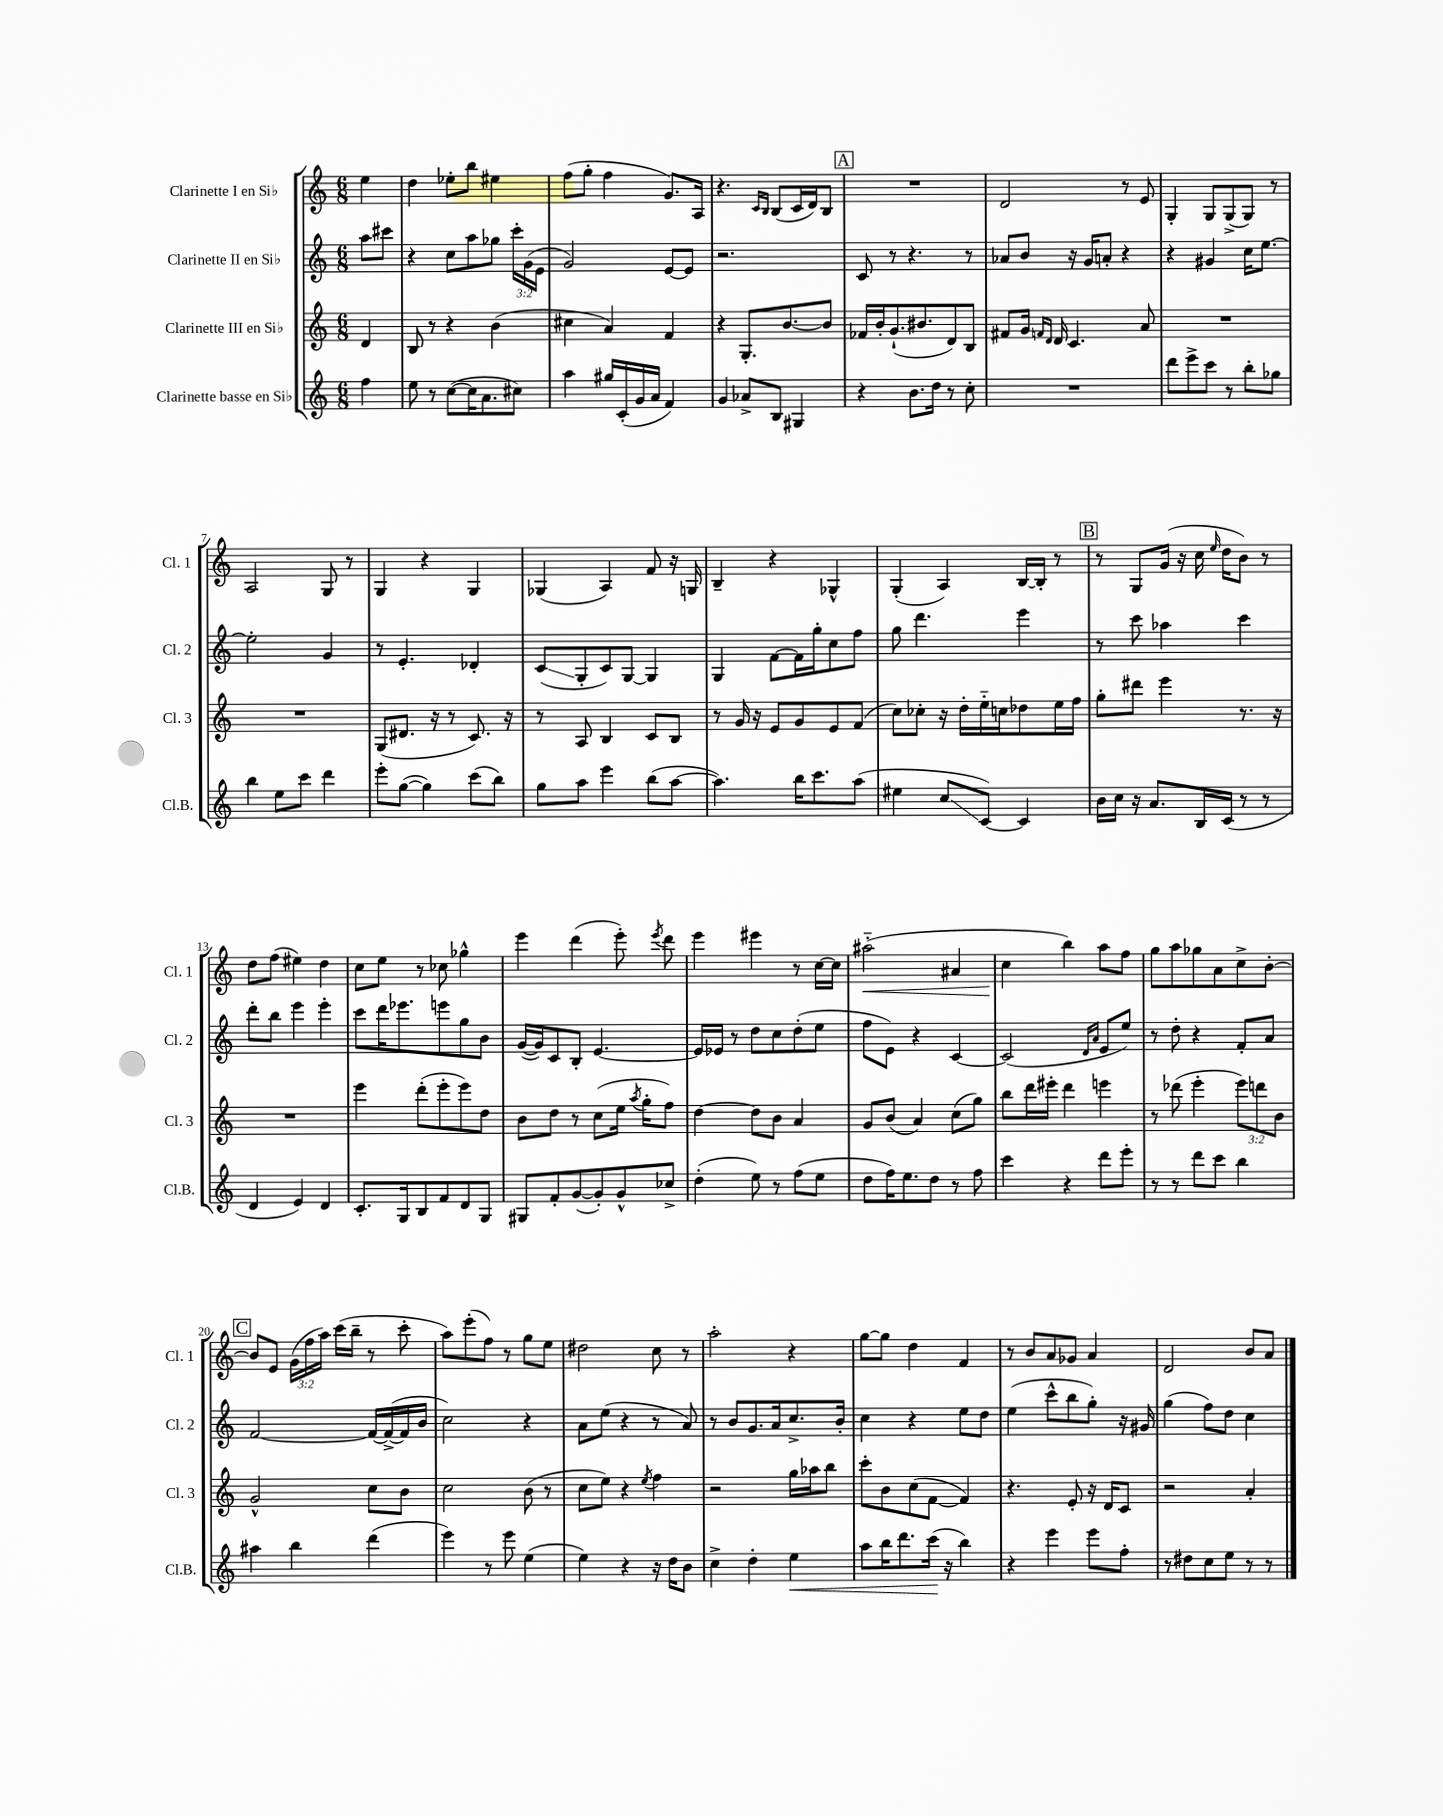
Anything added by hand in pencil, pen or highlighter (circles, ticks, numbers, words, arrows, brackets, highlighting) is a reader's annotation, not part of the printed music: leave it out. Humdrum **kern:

**kern	**kern	**kern	**kern
*staff4	*staff3	*staff2	*staff1
*clefG2	*clefG2	*clefG2	*clefG2
*k[]	*k[]	*k[]	*k[]
*M6/8	*M6/8	*M6/8	*M6/8
4ff	4d	8aa	4ee
.	.	8ccc#	.
=	=	=	=
8ee	8B	4r	4dd
8r	8r	.	.
([8cc	4r	8cc	8ee-'
16cc]	.	8aa	8bb
8.a	.	.	.
.	(4b	8gg-	4ee#
8cc#)	.	24ccc'	.
.	.	(24g	.
.	.	24e	.
=	=	=	=
4aa	4cc#	2g)	(8ff
.	.	.	8gg'
16gg#	4a)	.	4ff
(16c'	.	.	.
16g	.	.	.
16a	.	.	.
4f)	4f	[8e	8.g)
.	.	8e]	.
.	.	.	16A
=	=	=	=
4g	4r	2.r	4.r
8a-^	8.G'	.	.
.	.	.	16qqc
.	.	.	16qqB
8B	.	.	(8B
.	[8.b	.	.
4G#	.	.	16c
.	.	.	16d)
.	8b]	.	8B
=	=	=	=
4r	16f-	8c	2.r
.	16b'	.	.
.	(8.g`	8r	.
8.b	.	4.r	.
.	8.b#	.	.
16dd	.	.	.
8r	8d)	.	.
8cc'	8B	8r	.
=	=	=	=
2.r	8f#	8a-	2d
.	16g	8b	.
.	16qqf	.	.
.	16qqd	.	.
.	16d	.	.
.	4.c	16r	.
.	.	16g	.
.	.	8a'	.
.	.	4r	8r
.	8a	.	8e
=	=	=	=
8ddd	2.r	4r	4G'
8eee^	.	.	.
8ccc	.	4g#	8G
8r	.	.	(8G^
8bb'	.	16cc	8G)
.	.	[8.ee	.
8gg-	.	.	8r
=	=	=	=
4bb	2.r	2ee']	2A
8ee	.	.	.
8ccc	.	.	.
4ddd	.	4g	8G
.	.	.	8r
=	=	=	=
8eee'	(8G	8r	4G
([8gg	8.d#	4.e'	.
4gg])	.	.	4r
.	16r	.	.
.	8r	.	.
(8ccc	8.c)	4d-'	4G
8bb)	.	.	.
.	16r	.	.
=	=	=	=
8gg	8r	(8c	(4G-
8aa	8A	8G'	.
4eee	4B	8c)	4A)
.	.	[8G	.
(8bb	8c	4G]	8f
[8aa	8B	.	16r
.	.	.	16G
=	=	=	=
4.aa])	8r	4G	4B~
.	16g	.	.
.	16r	.	.
.	8e	[8f	4r
16bb	8g	16f]	.
8.ccc	.	16gg'	.
.	8e	8cc	4G-^^
(8aa	(8f	8ff	.
=	=	=	=
4ee#	8cc)	8gg	(4G'
.	8cc-'	4.ddd	.
8cc	16r	.	4A)
.	16dd'	.	.
[8c)	16ee'~	.	.
.	16cc	.	.
4c]	8dd-	4eee	[16B
.	.	.	16B']
.	16ee	.	8r
.	16ff	.	.
=	=	=	=
16b	8gg'	8r	8r
16cc	.	.	.
16r	8ddd#	8ccc	8G
8.a	.	.	.
.	4eee	4aa-	(16g
.	.	.	16r
16B	.	.	16cc
.	.	.	16qqee
(16c	.	.	16dd
8r	8.r	4ccc	8b)
8r	.	.	8r
.	16r	.	.
=	=	=	=
4d	2.r	8ddd'	8dd
.	.	8bb	(8ff
4e)	.	4eee	4ee#)
4d	.	4eee'	4dd
=	=	=	=
8.c'	4eee	8ccc	8cc
.	.	16ddd	8ee
16G	.	8.eee-	.
8B	(8ddd'	.	8r
8f	8eee'	8eee	8cc-
8d	8eee)	8gg	4gg-^^
8G	8dd	8b	.
=	=	=	=
8G#	8b	([16g	4eee
.	.	16g])	.
8f'	8dd	8c	.
([8g	8r	8B'	(4ddd
8g'])	(8cc	[4.e	.
8g^^	16ee	.	8eee')
.	8qaa	.	.
.	16gg'	.	.
.	.	.	8qeee
8cc-^	8ff)	.	8ddd
=	=	=	=
(4dd'	[4dd	16e]	4eee
.	.	16e-	.
.	.	8r	.
8ee)	8dd]	8dd	4eee#
8r	8b	8cc	.
(8ff	4a	(8dd'	8r
8ee	.	8ee	[16cc
.	.	.	16cc]
=	=	=	=
8dd	8g	8ff	(2aa#'~
16ff)	(8b	8e)	.
8.ee	.	.	.
.	4a)	4r	.
8dd	.	.	.
8r	(8cc	[4c	4a#
8ff	8gg)	.	.
=	=	=	=
4ccc	8bb	(2c]	4cc
.	16ddd	.	.
.	16eee#'	.	.
4r	4ddd	.	4bb)
.	.	16qqd	.
.	.	16qqa	.
8ddd	4eee	8e	8aa
8eee'	.	8ee)	8ff
=	=	=	=
8r	8r	8r	8gg
8r	(8ddd-	8dd'	8aa
8ddd	4eee'	4r	8gg-
8ccc	.	.	8a
4bb	12eee)	8f'	8cc^
.	12ddd	.	.
.	.	8a	[8b'
.	12b	.	.
=	=	=	=
4aa#	2g^^	[2f	8b]
.	.	.	8e
4bb	.	.	(24g
.	.	.	24ff
.	.	.	24aa)
.	.	.	(16ccc
.	.	.	16bb~
(4ddd	8cc	16f_	8r
.	.	(16f^_	.
.	8b	16f]	8ccc'
.	.	16b	.
=	=	=	=
4eee)	2cc	2cc)	8aa)
.	.	.	(8eee'
8r	.	.	8ff)
8eee	.	.	8r
(4ee	(8b	4r	8gg
.	8r	.	8ee
=	=	=	=
4ee)	8cc	8a	2dd#
.	8ee)	(8ee	.
4r	4r	4r	.
.	8qee	.	.
16r	4ff	8r	8cc
16dd	.	.	.
8b	.	8a)	8r
=	=	=	=
4cc^	2r	8r	2aa'
.	.	8b	.
4dd'	.	8.g	.
.	.	16a	.
4ee	16gg	8.cc^	4r
.	16aa-	.	.
.	8bb	.	.
.	.	16b'	.
=	=	=	=
8aa	8ccc'	4cc	[8gg
16bb	8b	.	8gg]
8.ddd	.	.	.
.	(8cc	4r	4dd
(16ccc	[8f	.	.
16r	.	.	.
4bb)	4f])	8ee	4f
.	.	8dd	.
=	=	=	=
4r	4.r	(4ee	8r
.	.	.	8b
4eee	.	8ccc^^	8a
.	8e'	8bb	8g-
8eee	16r	8gg')	4a
.	16d	.	.
8ff'	8c	16r	.
.	.	16g#	.
=	=	=	=
8r	2r	(4gg	2d
8dd#	.	.	.
8cc	.	8ff)	.
8ee	.	8dd	.
8r	4a'	4cc	8b
8r	.	.	8a
==	==	==	==
*-	*-	*-	*-
